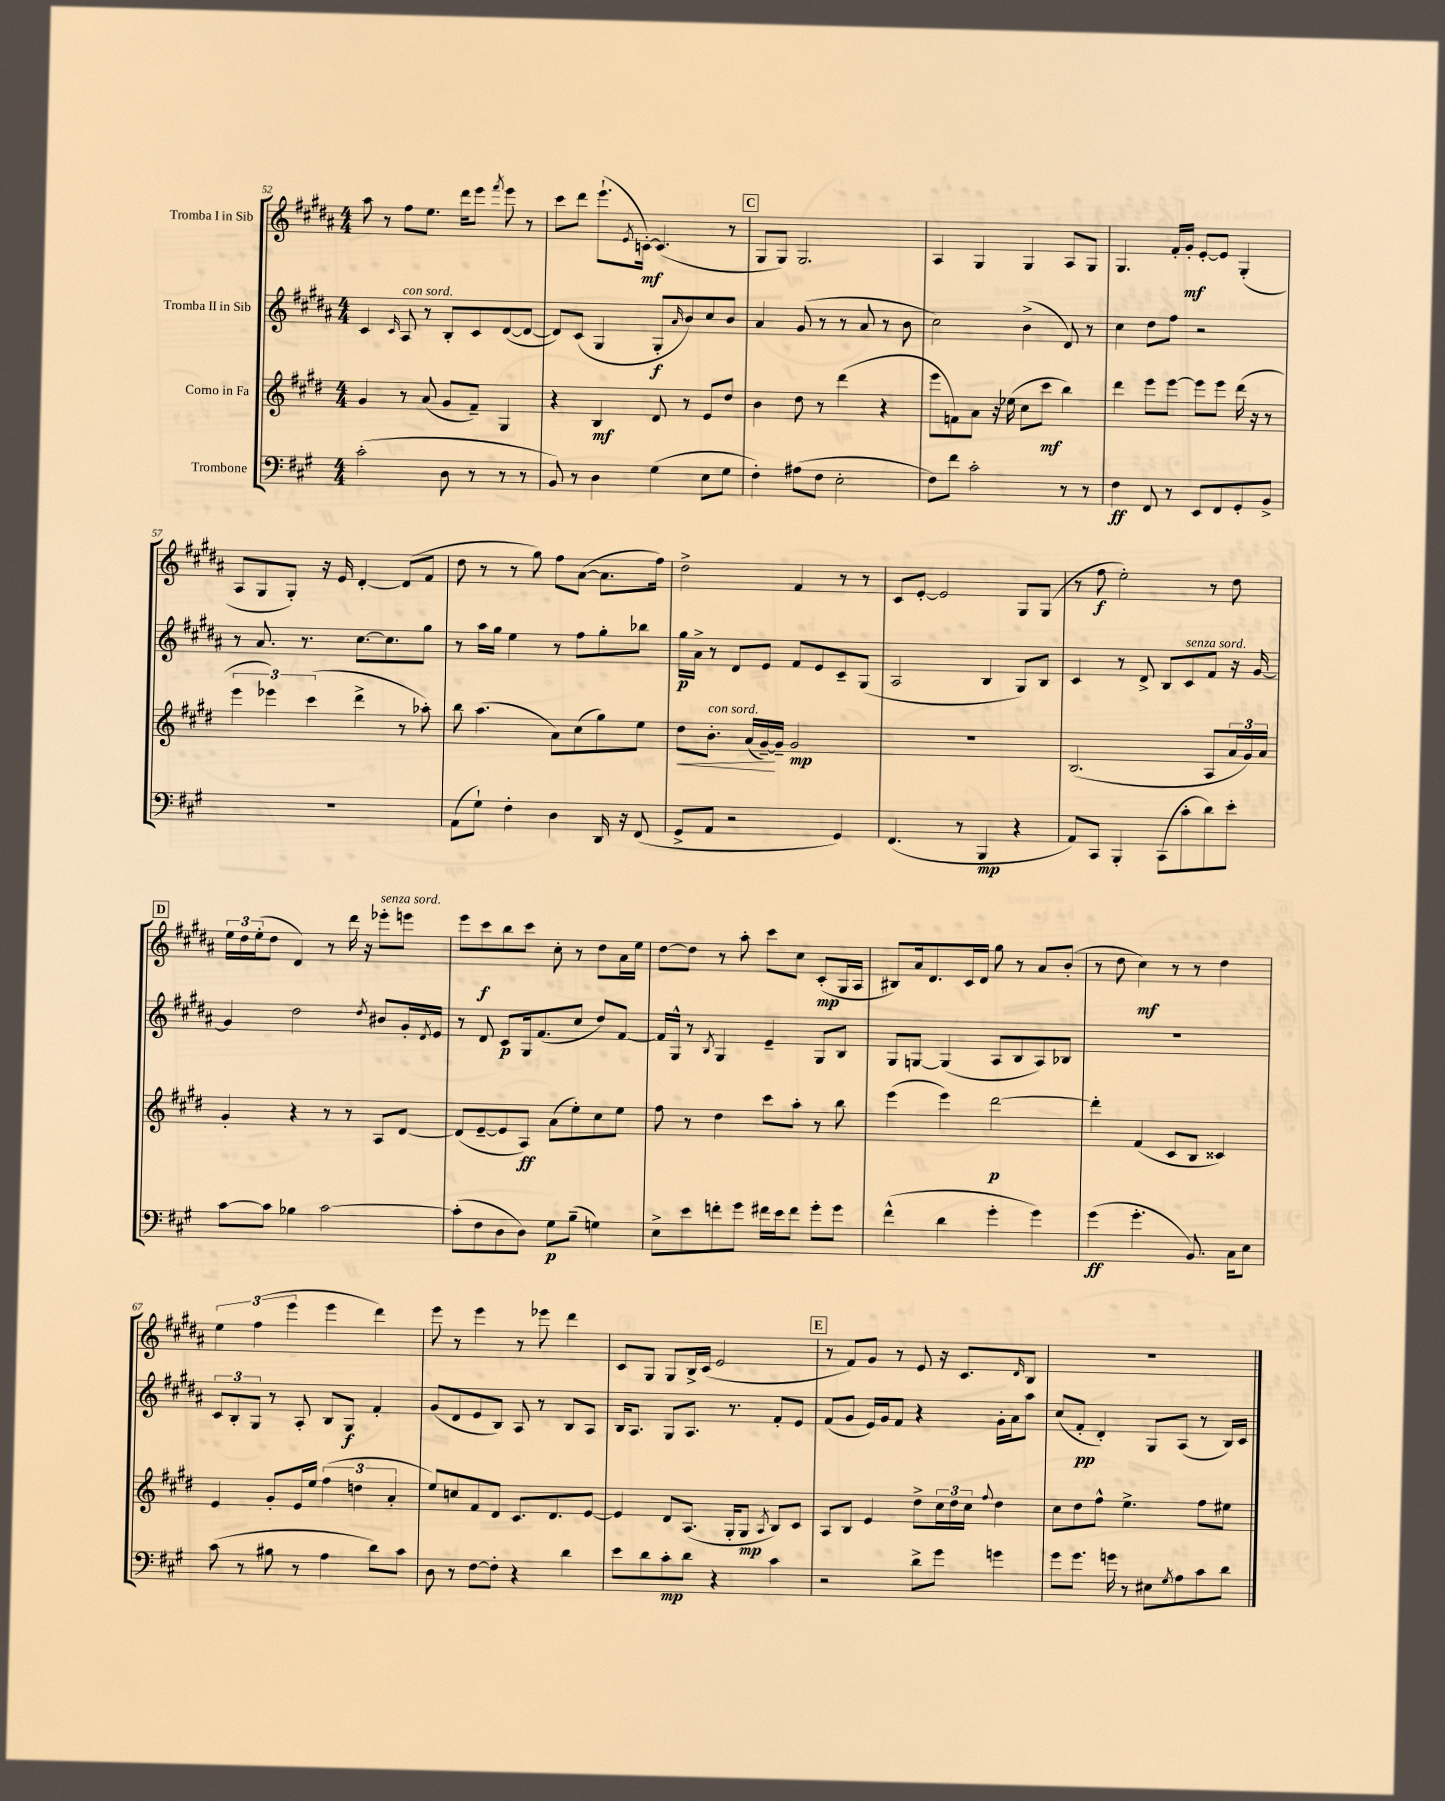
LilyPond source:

<<
\new StaffGroup <<
\new Staff = "s0" \with { instrumentName = "Tromba I in Sib" } {
    \clef treble \key b \major \numericTimeSignature \time 4/4
    ais''8 r8 fis''8 e''8. dis'''16 e'''8 \acciaccatura { fis'''8 } e'''8 r8 |
    cis'''8 dis'''8 e'''8.-!( \acciaccatura { e'8 } c'16~-.\mf) c'4.( r8 |
    \mark \markup { \box "C" } gis8 gis8) gis2. |
    ais4 gis4 gis4 ais8 gis8 |
    gis4. fis'16-. gis'16-.\mf e'8~-. e'8 gis4-.( |
    ais8 gis8 gis8-.) r16 e'16 dis'4~-. dis'8( fis'8 |
    dis''8 r8 r8 gis''8) fis''8 ais'8~( ais'8. fis''16) |
    dis''2-> fis'4 r8 r8 |
    cis'8 e'8~-. e'2 gis8 gis8( |
    r8 fis''8\f e''2-.) r8 dis''8 |
    \mark \markup { \box "D" } \tuplet 3/2 { e''16 dis''16 e''16-.( } dis''8 dis'4) r8 dis'''16 r16 ees'''8-.^\markup { \italic "senza sord." } e'''8 |
    e'''8 cis'''8\f b''8 cis'''8 cis''8-. r8 dis''8 ais'16 e''16 |
    dis''8~ dis''8 r8 ais''8-. cis'''8 cis''8 cis'8-.\mp( gis16 ais16 |
    bis8) ais'16 dis'8. cis'16 dis'16 gis''8 r8 ais'8 b'8-.( |
    r8 dis''8 cis''4\mf) r8 r8 dis''4 |
    \tuplet 3/2 { e''4 fis''4( e'''4 } e'''4 dis'''4) |
    e'''8 r8 e'''4 r8 ees'''8 dis'''4 |
    cis'8 gis8 gis8 b16-> cis'16( e'2 |
    \mark \markup { \box "E" } r8 fis'8) gis'8 r8 e'8 r16 cis'8. \grace { dis'16 } b8 |
    R1 \bar "|." |
}
\new Staff = "s1" \with { instrumentName = "Tromba II in Sib" } {
    \clef treble \key b \major \numericTimeSignature \time 4/4
    cis'4 \grace { cis'16 } ais8^\markup { \italic "con sord." } r8 b8-. cis'8 dis'8~( dis'8~ |
    dis'8) cis'8( gis4 gis8-.\f \grace { ais'16 } b'8) cis''8 b'8 |
    \mark \markup { \box "C" } ais'4 gis'8( r8 r8 ais'8 r8 b'8 |
    cis''2) b'4->( dis'8) r8 |
    cis''4 dis''8 fis''8 r2 |
    r8 ais'8. r8. cis''8.~ cis''8. gis''8 |
    r8 ais''16 gis''16 e''4 r8 fis''8 gis''8-. bes''8 |
    gis''16\p ais'16-> r8 dis'8 e'8 fis'8 e'8 cis'8-- gis8( |
    ais2 b4 gis8) b8 |
    cis'4 r8 dis'8-> b8 cis'8^\markup { \italic "senza sord." } fis'8 r16 gis'16~ |
    \mark \markup { \box "D" } gis'4 dis''2 \acciaccatura { dis''8 } bis'8 gis'16-. \acciaccatura { dis'8 } e'16 |
    r8 dis'8 cis'8\p gis16 fis'8.( cis''8 dis''8) fis'8~ |
    fis'16 gis16-^ r8 \acciaccatura { b8 } gis4 e'4-- gis8 b8 |
    gis8 g8~ g4( ais8 b8 ais8) bes8 |
    R1 |
    \tuplet 3/2 { cis'8 b8-. gis8 } r8 ais8-. b8 gis8\f fis'4-. |
    gis'8( dis'8 e'8 b8) ais8 r8 b8 ais8 |
    b16 ais8. gis8 ais8. r8. fis'8-. e'8 |
    \mark \markup { \box "E" } fis'8( gis'8 e'16) gis'16 fis'8 r4 gis'16-. ais'16 ais''8 |
    cis''8( fis'8-.\pp dis'4-.) gis8 ais8( r8 b16) cis'16 \bar "|." |
}
\new Staff = "s2" \with { instrumentName = "Corno in Fa" } {
    \clef treble \key e \major \numericTimeSignature \time 4/4
    gis'4 r8 a'8( gis'8 fis'8--) gis4 |
    r4 b4\mf dis'8 r8 e'8 dis''8 |
    \mark \markup { \box "C" } b'4 dis''8 r8 dis'''4( r4 |
    e'''8 f'8) a'8 r16 ees''16( cis''8 cis'''8\mf b''4) |
    dis'''4 e'''8 e'''8~ e'''8 e'''8 dis'''16( r16 r8 |
    \tuplet 3/2 { e'''4 ees'''4) cis'''4( } dis'''4-> r8 aes''8-.) |
    b''8 a''4.( a'8) cis''8( gis''8) e''8 |
    dis''8\< b'8.-.^\markup { \italic "con sord." } a'16( gis'16~--\!) gis'16-- gis'2\mp |
    R1 |
    b2.( a8 \tuplet 3/2 { a'16 gis'16) a'16 } |
    \mark \markup { \box "D" } gis'4-. r4 r8 r8 a8 dis'8~ |
    dis'8( e'8~-- e'8 a8\ff) a'8( e''8-.) cis''8 e''8 |
    fis''8 r8 dis''4 cis'''8 a''8-. r8 b''8 |
    e'''4( e'''4) dis'''2~\p |
    dis'''4-. fis'4( cis'8 b8 cisis'4) |
    e'4 gis'8-. e'16 e''16 \tuplet 3/2 { fis''4( d''4 a'4-. } |
    e''8) c''8 fis'8 dis'8 cis'8. dis'8. e'8~ |
    e'4 dis'8 a8.( gis16-. gis8\mp \acciaccatura { a8 } b8) cis'8 |
    \mark \markup { \box "E" } a8 b8 e'4 dis''8-> \tuplet 3/2 { cis''16 dis''16 cis''16 } \appoggiatura { fis''8 } dis''4 |
    cis''8 dis''8 fis''8-^ e''4.-> fis''8 eis''8 \bar "|." |
}
\new Staff = "s3" \with { instrumentName = "Trombone" } {
    \clef bass \key a \major \numericTimeSignature \time 4/4
    cis'2-.( d8 r8 r8 r8 |
    b,8) r8 d4 gis4( e8 gis8 |
    \mark \markup { \box "C" } fis4-.) ais8( fis8 e2-. |
    fis8) fis'8 cis'2-. r8 r8 |
    fis4\ff fis,8 r8 e,8 fis,8 gis,8-. b,8-> |
    R1 |
    a,8( gis8-!) fis4-. d4 d,16 r16 fis,8( |
    gis,8-> a,8 r2 gis,4) |
    fis,4.( r8 b,,4\mp r4 |
    a,8) cis,8 b,,4-. cis,8( cis'8-. d'8) e'8-. |
    \mark \markup { \box "D" } cis'8~ cis'8 bes4 cis'2~ |
    cis'8-.( fis8 d8 d8) gis8\p b8--( g4) |
    e8-> e'8 f'8-. gis'8 fis'16 e'16 fis'8 gis'8-. gis'8 |
    fis'4-^( d'4 gis'4-. gis'4) |
    gis'4\ff( gis'4.-. b,8.) cis16 e8 |
    cis'8( r8 bis8 r8 a4 d'8) cis'8 |
    d8 r8 fis8~ fis8-. r4 d'4 |
    e'8 d'8 cis'8-.\mp d'8 r4 cis'4 |
    \mark \markup { \box "E" } r2 d'8-> gis'8 g'4 |
    gis'8 gis'8. g'16 r8 eis8 \acciaccatura { gis8 } a8 cis'8 d'8 \bar "|." |
}
>>
>>
\layout { \context { \Score currentBarNumber = #52 } }
